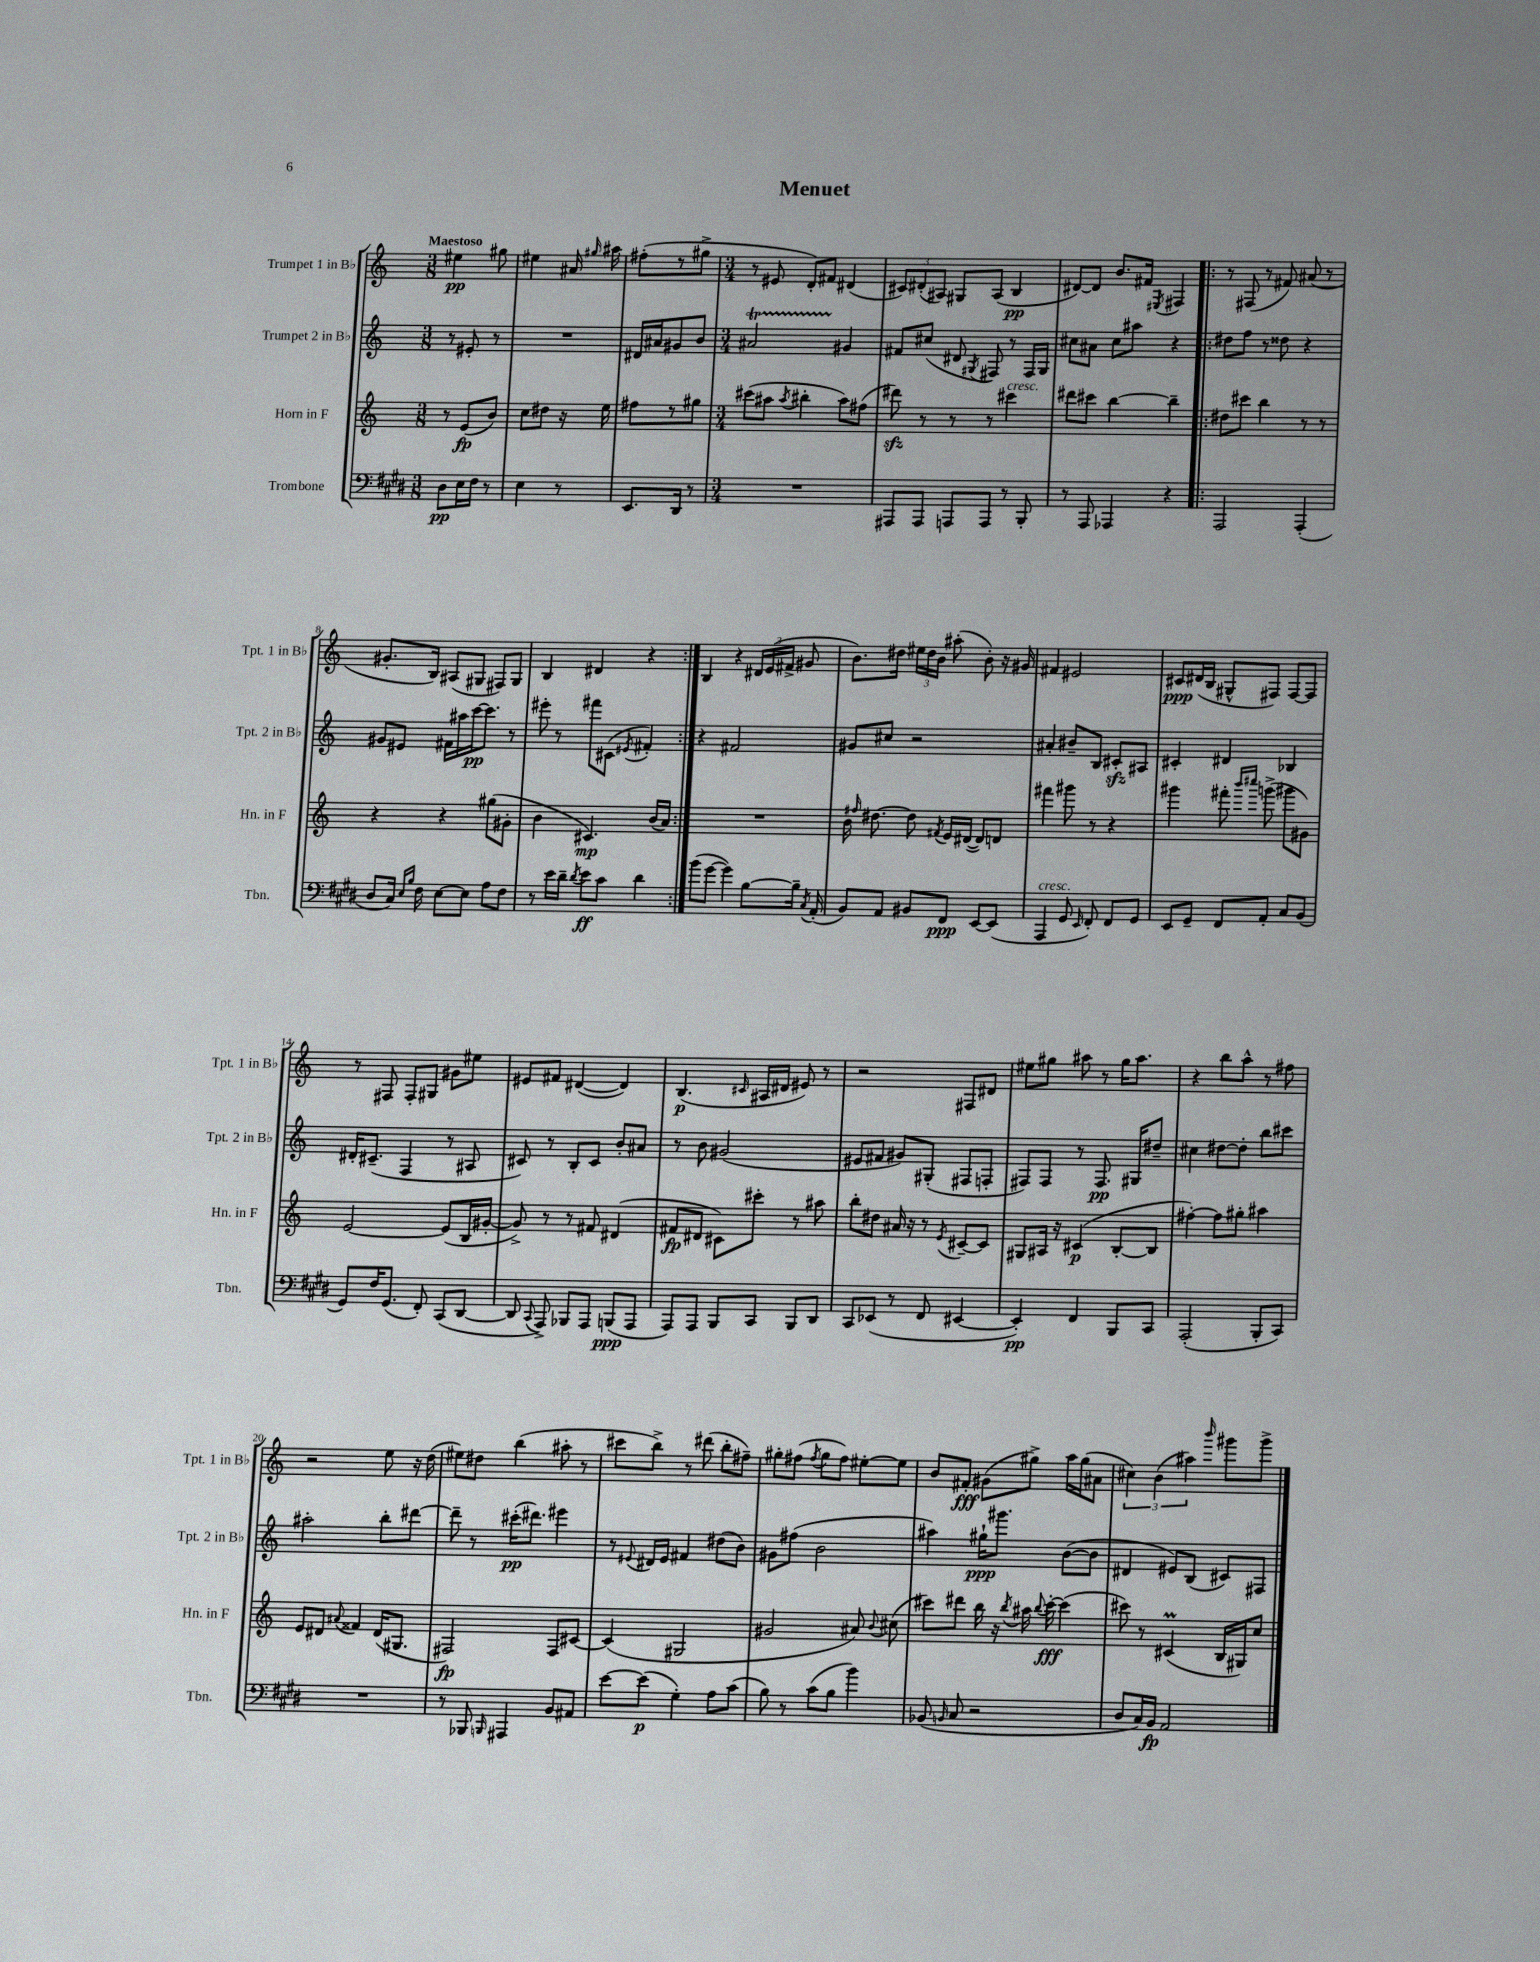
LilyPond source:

\header { title = "Menuet" }
<<
\new StaffGroup <<
\new Staff = "s0" \with { instrumentName = "Trumpet 1 in Bb" shortInstrumentName = "Tpt. 1 in Bb" } {
    \clef treble \key c \major \numericTimeSignature \time 3/8 \tempo "Maestoso"
    \autoBeamOff eis''4\pp gis''8 |
    eis''4 ais'16 \grace { gis''16 } ais''16 |
    fis''8[-.( r8 gis''8]-> |
    \numericTimeSignature \time 3/4 r8 eis'8 d'8[-.) fis'8] dis'4( |
    \tuplet 3/2 { cis'8[) dis'8-.( ais8]) } gis8[ ais8]( b4\pp |
    dis'8[~) dis'8] b'8.[ fis'16] \acciaccatura { eis8 } fis4 |
    \repeat volta 2 { r8 fis8( r8 fis'8) ais'8( r8 |
    gis'8.[-. b16]) ais8[( gis8] fis8[) gis8] |
    b4 dis'4 r4 | }
    b4 r4 \tuplet 3/2 { dis'16[ e'16( fis'16]-> } gis'8 |
    b'8.[) dis''16] \tuplet 3/2 { eis''16[ dis''16 b'16] } ais''8-.( b'8-.) r16 gis'16 |
    fis'4 eis'2 |
    cis'8[\ppp dis'16( b16] gis8[-^ fis8]) fis8[~ fis8] |
    r8 fis8 fis8[-. gis8] gis'8[ eis''8] |
    eis'8[ fis'8] dis'4~( dis'4) |
    b4.\p( \grace { cis'16 } ais16[ dis'16] eis'8) r8 |
    r2 fis8[ dis'8] |
    eis''8[ gis''8] ais''8 r8 gis''16[ ais''8.] |
    r4 b''8[ a''8]-^ r8 fis''8 |
    r2 e''8 r16 d''16( |
    eis''8[) dis''8] b''4( ais''8-. r8 |
    cis'''8[ b''8]->) r8 dis'''8( b''8[-. fis''8]--) |
    gis''8[-. fis''8]( \acciaccatura { fis''8 } gis''8[ fis''8]) eis''8[~-. eis''8] |
    b'8[ fis'8]-.\fff gis'8[( gis''8]->) a''16[ gis''16( ais'8] |
    \tuplet 3/2 { cis''4) b'4( ais''4) } \grace { b'''16 } gis'''8[ gis'''8]-> \bar "|." |
}
\new Staff = "s1" \with { instrumentName = "Trumpet 2 in Bb" shortInstrumentName = "Tpt. 2 in Bb" } {
    \clef treble \key c \major \numericTimeSignature \time 3/8
    \autoBeamOff r8 eis'8-. r8 |
    R4. |
    dis'16[ ais'16 gis'8 b'8] |
    \numericTimeSignature \time 3/4 ais'2\startTrillSpan gis'4\stopTrillSpan |
    fis'8[ cis''8]( dis'8 \acciaccatura { gis8 } fis8) r8 fis16[ gis16] |
    cis''8[ ais'8] cis''8[ ais''8] r4 |
    \repeat volta 2 { dis''8[ f''8] r8 disis''8 r4 |
    gis'8[ eis'8] fis'16[ ais''16 c'''16~\pp c'''8.] r8 |
    eis'''8-. r8 fis'''8[ cis'8]( \acciaccatura { eis'8 } fis'4-.) | }
    r4 fis'2 |
    gis'8[ cis''8] r2 |
    ais'4-. bis'8[-- b8] cis'8[-.\sfz ais8] |
    cis'4-. dis'4 bes4 |
    dis'16[-. cis'8.]--( f4 r8 ais8 |
    cis'8) r8 b8[-. cis'8] b'8[-. ais'8] |
    r8 b'8 gis'2( |
    eis'8[ fis'8] gis'8[) gis8]-.( fis8[ f8]-. |
    fis8[) fis8] r8 fis8.\pp gis16[ dis''8]-- |
    cis''4 dis''8[~ dis''8]-. b''8[ cis'''8] |
    ais''2-. b''8[-. dis'''8]~ |
    dis'''8-- r8 cis'''16[-.\pp( dis'''8.]) eis'''4 |
    r8 \appoggiatura { eis'8 } dis'16[ eis'16] fis'4 dis''8[( b'8]) |
    gis'8[ fis''8]( b'2 |
    ais''4) gis''16[-!\ppp gis'''8.] b'8[~( b'8] |
    dis'4 eis'8[) b8]( cis'8[) fis8] \bar "|." |
}
\new Staff = "s2" \with { instrumentName = "Horn in F" shortInstrumentName = "Hn. in F" } {
    \clef treble \key c \major \numericTimeSignature \time 3/8
    \autoBeamOff r8 e'8[\fp( b'8]) |
    c''8[ dis''8] r16 e''16 |
    fis''8[ r8 gis''8] |
    \numericTimeSignature \time 3/4 cis'''8[( ais''8] \acciaccatura { ais''8 } bis''4-. ais''8[) fis''8]( |
    dis'''8\sfz) r8 r8 r8 cis'''4^\markup { \italic "cresc." } |
    dis'''8[ cis'''8] b''4~ b''4-- |
    \repeat volta 2 { dis''8[ cis'''8] b''4 r8 r8 |
    r4 r4 gis''8[( gis'8]-. |
    b'4 cis'4.\mp) b'16[( a'16]) | }
    R2. |
    b'16 \grace { fis''16 } dis''8.~ dis''8 \acciaccatura { fis'8 } e'16[ dis'16]~( dis'8[) d'8] |
    fis'''4 gis'''8 r8 r4 |
    gis'''4 fis'''8-. \grace { b'''16[ cis''''16] } g'''8->( gis'''8[ gis'8]) |
    e'2~ e'8[( b16 gis'16]~-. |
    gis'8->) r8 r8 fis'8 dis'4( |
    fis'8[\fp dis'8] cis'8[) cis'''8]-. r8 ais''8 |
    b''8[-. dis''8] ais'16 r16 r8 \acciaccatura { e'8 } cis'8[~-- cis'8] |
    gis8[ ais16] r16 cis'4\p( b8[~-. b8] |
    fis''4~-.) fis''8[ gis''8]-. ais''4 |
    e'8[ dis'8] \appoggiatura { ais'8 } fisis'4 dis'16[( gis8.] |
    fis2\fp) fis8[ cis'8]~ |
    cis'4( gis2 |
    gis'2 ais'8) \appoggiatura { b'8 } cis''8( |
    cis'''8[) dis'''8] b''16 r16 \acciaccatura { b''8 } ais''16 \appoggiatura { b''8 } cis'''16~-.\fff cis'''4( |
    cis'''8) r8 cis'4\prall( b16[ gis16) c''8] \bar "|." |
}
\new Staff = "s3" \with { instrumentName = "Trombone" shortInstrumentName = "Tbn." } {
    \clef bass \key e \major \numericTimeSignature \time 3/8
    \autoBeamOff dis8[\pp e16 fis16] r8 |
    e4 r8 |
    e,8.[ dis,16] r8 |
    \numericTimeSignature \time 3/4 R2. |
    ais,,8[ ais,,8] a,,8[ a,,8] r8 b,,8-. |
    r8 a,,8 aes,,4 r4 |
    \repeat volta 2 { a,,2 a,,4-.( |
    dis8[ cis16]) \grace { e16[ b16] } fis16 e8[~ e8] a8[ fis8] |
    r8 e'16[ dis'16]-- \acciaccatura { dis'8 } e'8[\ff cis'8] dis'4 | }
    b'8[( gis'8]~ gis'4) b8[~ b16]-- \acciaccatura { cis8 } a,16-.( |
    b,8[) a,8] bis,8[ fis,8]\ppp e,8[~ e,8]( |
    a,,4^\markup { \italic "cresc." } gis,8 \grace { e,16 } fis,8-.) fis,8[ gis,8] |
    e,8[ gis,8]-- fis,8[ a,8]-. cis8[ b,8]( |
    gis,8[) fis16 gis,8.]( fis,8-.) cis,8[( dis,8]~ |
    dis,8 \appoggiatura { cis,8 } a,,8->) bes,,8[ a,,8] b,,8[\ppp( a,,8] |
    a,,8[) a,,8] b,,8[ cis,8] b,,8[ dis,8] |
    cis,8[ ees,8]( r8 fis,8 eis,4~ |
    eis,4-.\pp) fis,4 b,,8[ cis,8] |
    a,,2-.( b,,8[-. cis,8]) |
    R2. |
    r8 bes,,8 \grace { b,,16 } ais,,4 b,8[ ais,8] |
    e'8[~ e'8]\p( gis4-.) a8[ cis'8]( |
    b8) r8 cis'8[( b8] b'4) |
    bes,8( \grace { b,16 } cis8 r2 |
    dis8[ cis16) b,16]\fp a,2 \bar "|." |
}
>>
>>
